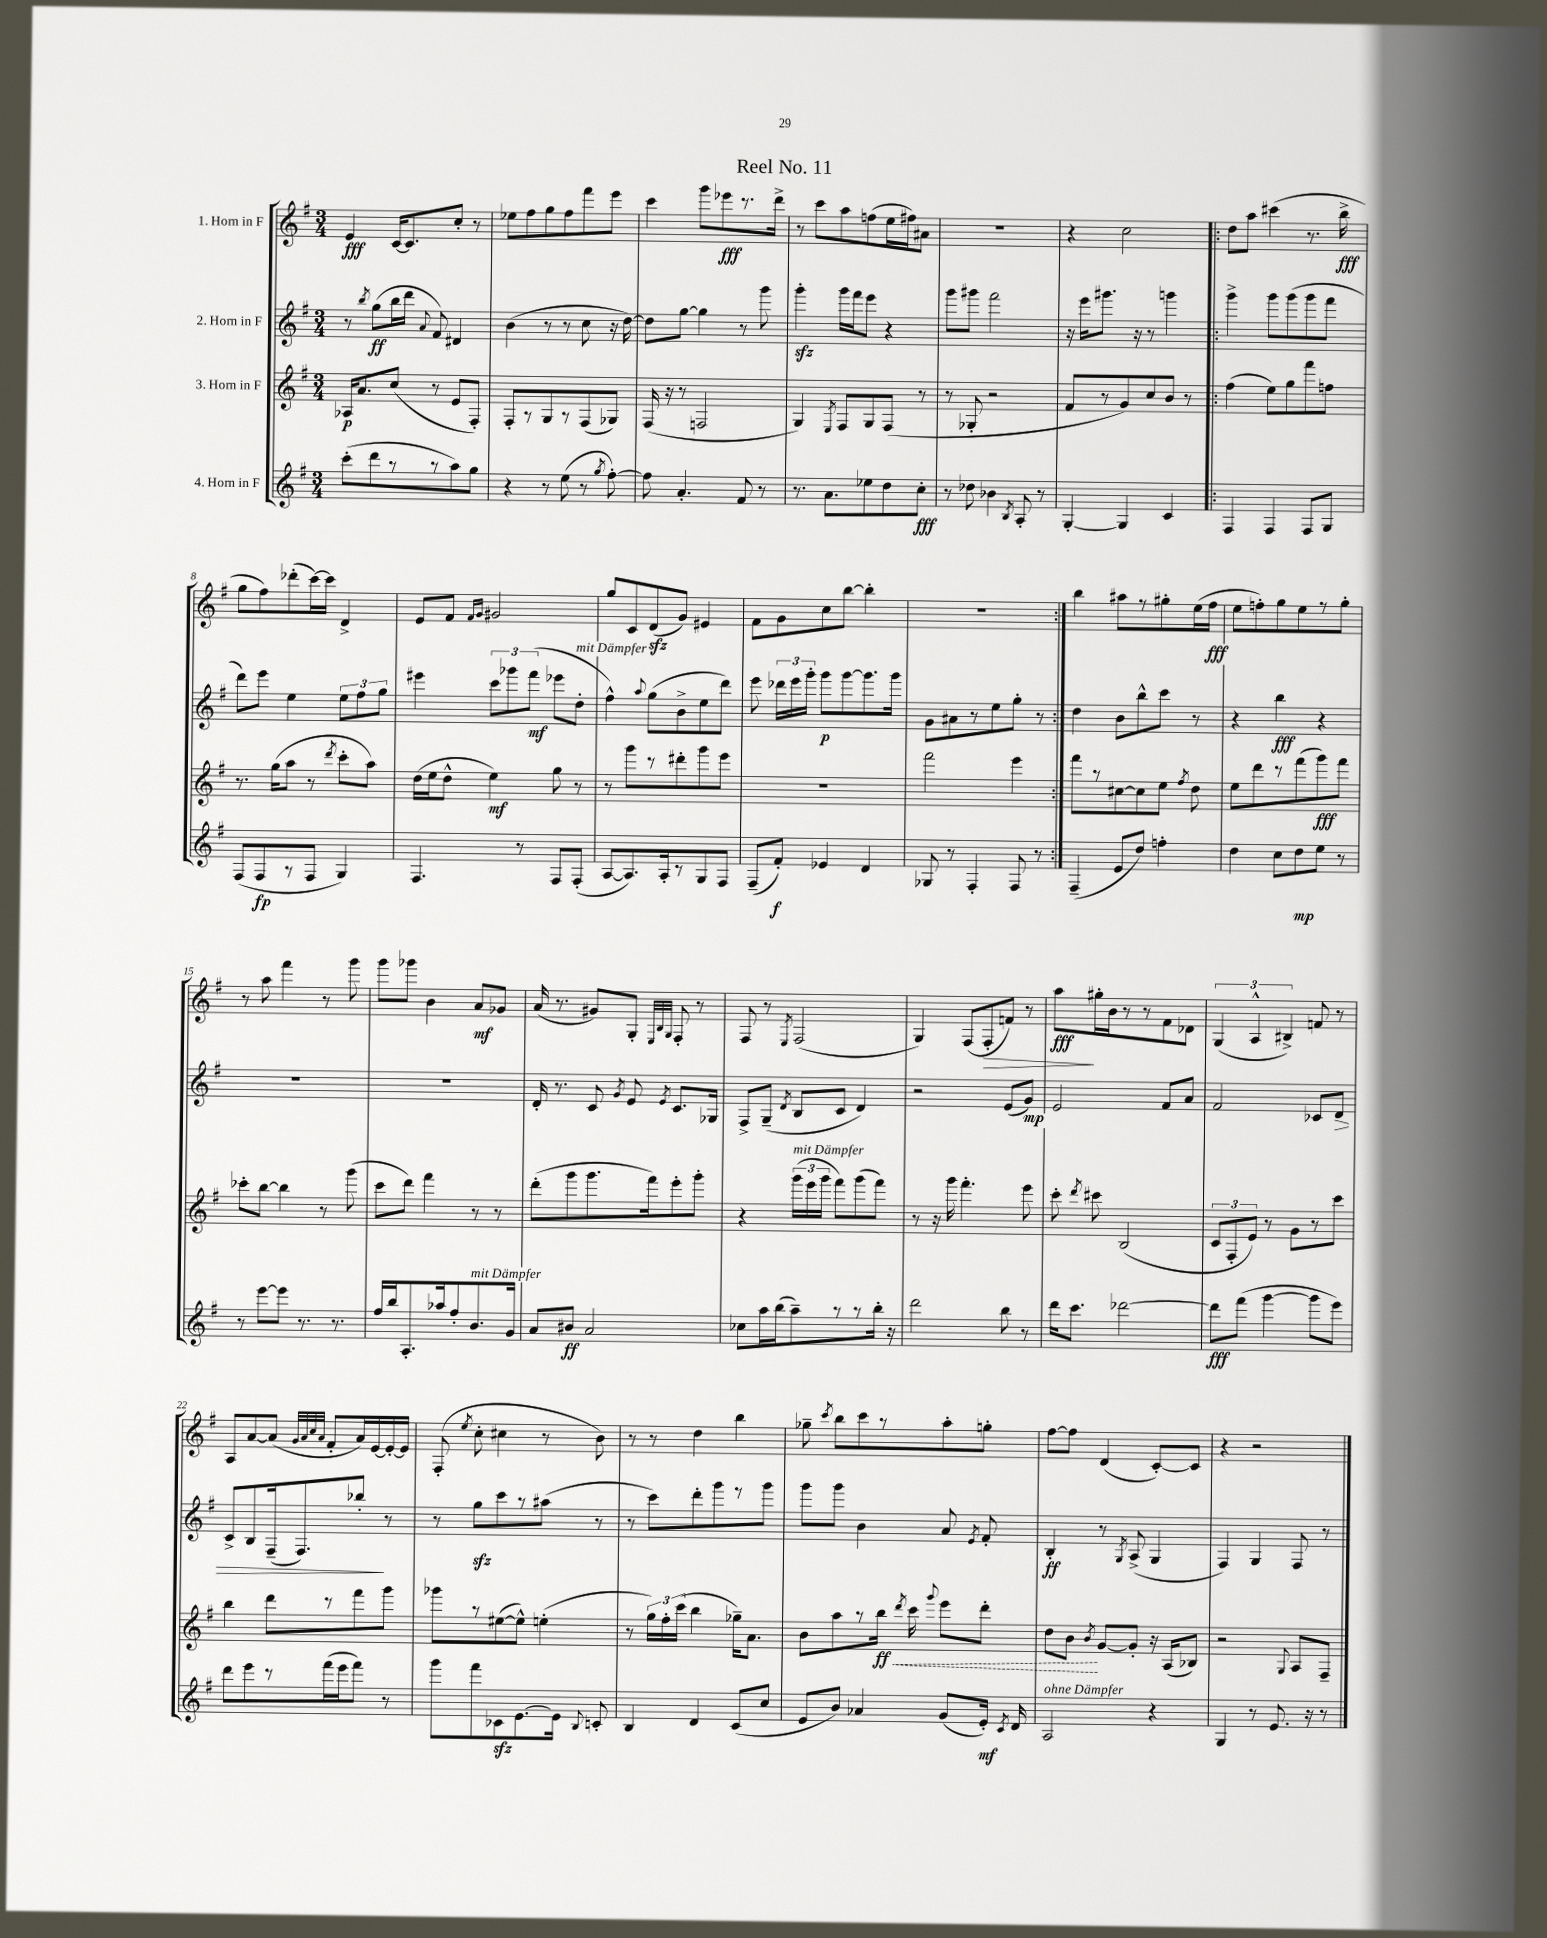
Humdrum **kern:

**kern	**dynam	**kern	**dynam	**kern	**dynam	**kern	**dynam
*part4	*part4	*part3	*part3	*part2	*part2	*part1	*part1
*staff4	*staff4	*staff3	*staff3	*staff2	*staff2	*staff1	*staff1
*I"4. Horn in F	*	*I"3. Horn in F	*	*I"2. Horn in F	*	*I"1. Horn in F	*
*clefG2	*	*clefG2	*	*clefG2	*	*clefG2	*
*k[f#]	*	*k[f#]	*	*k[f#]	*	*k[f#]	*
*M3/4	*	*M3/4	*	*M3/4	*	*M3/4	*
=1	=1	=1	=1	=1	=1	=1	=1
(8ccc'\L	.	16A-X/KL	p	8r	.	4e/	fff
.	.	8.a/	.	.	.	.	.
.	.	.	.	8qbb/	.	.	.
8ddd\	.	.	.	(8gg\L	ff	.	.
8r	.	(8cc/J	.	16bb\L	.	[16c/KL	.
.	.	.	.	16ddd\JJ	.	8.c/]	.
.	.	.	.	8qqa/	.	.	.
8r	.	8r	.	8f#/)	.	.	.
8aa\)	.	8e/L	.	4d#X/	.	8cc'/J	.
8gg\J	.	8F#'/J)	.	.	.	8r	.
=2	=2	=2	=2	=2	=2	=2	=2
4r	.	8F#'/L	.	(4b\	.	8ee-X\L	.
.	.	8r	.	.	.	8ff#\	.
8r	.	8G/	.	8r	.	8gg\	.
(8ee\	.	8r	.	8r	.	8ff#\	.
8r	.	(8F#/	.	8cc\	.	8fff#\	.
8qgg/	.	.	.	.	.	.	.
[8ff#'\)	.	8G-X/J)	.	16r	.	8eee\J	.
.	.	.	.	[16dd\)	.	.	.
=3	=3	=3	=3	=3	=3	=3	=3
8ff#\]	.	(16F#/	.	8dd\L]	.	4ccc\	.
.	.	16r	.	.	.	.	.
4.a'/	.	8r	.	[8gg\J	.	.	.
.	.	2Fn/	.	4gg\]	.	8ggg\L	.
.	.	.	.	.	.	8eee-X\	fff
8f#/	.	.	.	8r	.	8.r	.
8r	.	.	.	8ggg\	.	.	.
.	.	.	.	.	.	16ddd^\Jk	.
=4	=4	=4	=4	=4	=4	=4	=4
8.r	.	4G/)	.	4gggzz'\	.	8r	.
.	.	.	.	.	.	8ccc\L	.
8.a\L	.	.	.	.	.	.	.
.	.	8qE/	.	.	.	.	.
.	.	8F#/L	.	16ggg\LL	.	8aa\	.
.	.	.	.	16fff#\J	.	.	.
8ee-X\	.	8G/	.	8eee\J	.	(8ffn\	.
8dd\	.	(8F#/J	.	4r	.	16ee\L	.
.	.	.	.	.	.	16ff#X\J)	.
8cc'\J	fff	8r	.	.	.	8a#X\J	.
=5	=5	=5	=5	=5	=5	=5	=5
8r	.	8r	.	8ggg\L	.	2.r	.
8dd-X\	.	8G-X'/	.	8ggg#X\J	.	.	.
4b-X\	.	2r	.	2fff#\	.	.	.
8qB/	.	.	.	.	.	.	.
8A'/	.	.	.	.	.	.	.
8r	.	.	.	.	.	.	.
=6	=6	=6	=6	=6	=6	=6	=6
[4G'/	.	8f#/L	.	16r	.	4r	.
.	.	.	.	16eee\KL	.	.	.
.	.	8r	.	8.ggg#X\J	.	.	.
4G/]	.	8g/)	.	.	.	2cc\	.
.	.	.	.	16r	.	.	.
.	.	8cc/	.	8r	.	.	.
4c/	.	8b/J	.	4gggn\	.	.	.
.	.	8r	.	.	.	.	.
=7!|:	=7!|:	=7!|:	=7!|:	=7!|:	=7!|:	=7!|:	=7!|:
4F#/	.	(4ff#\	.	4ggg^\	.	8dd\L	.
.	.	.	.	.	.	8aa\J	.
4F#/	.	8ee\L)	.	8ggg\L	.	(4ccc#X\	.
.	.	8gg\	.	(8ggg\	.	.	.
8F#/L	.	8fff#\	.	8ggg\	.	8.r	.
8G/J	.	8ffn\J	.	8fff#\J	.	.	.
.	.	.	.	.	.	16bb^\	fff
!!LO:LB:g=z
=8	=8	=8	=8	=8	=8	=8	=8
(8F#/L	.	8.r	.	8ddd\L)	.	8gg\L	.
8F#/	fp	.	.	8eee\J	.	8ff#\)	.
.	.	(16gg\KL	.	.	.	.	.
8r	.	8aa\J	.	4ee\	.	(8ddd-X'\	.
8F#/J	.	8r	.	.	.	[16ccc\L)	.
.	.	.	.	.	.	16ccc\JJ]	.
.	.	8qddd/	.	.	.	.	.
4G/)	.	8ccc'\L	.	12ee\L	.	4d^/	.
.	.	.	.	12ff#\	.	.	.
.	.	8aa\J)	.	.	.	.	.
.	.	.	.	12gg\J	.	.	.
=9	=9	=9	=9	=9	=9	=9	=9
4.F#/	.	(16dd\LL	.	4eee#X\	.	8e/L	.
.	.	16ee\J	.	.	.	.	.
.	.	8dd^^\J	.	.	.	8f#/J	.
.	.	.	.	.	.	16qqf#/LL	.
.	.	.	.	.	.	16qqg/JJ	.
.	.	4ee\)	mf	12ccc\L	.	2g#X/	.
.	.	.	.	12ggg-X\	.	.	.
8r	.	.	.	.	.	.	.
.	.	.	.	(12fff#\J	mf	.	.
8F#/L	.	8gg\	.	8eee-X\L	.	.	.
!	!	!	!	!LO:TX:a:i:t=mit Dämpfer	!	!	!
(8F#'/J	.	8r	.	8dd'\J	.	.	.
=10	=10	=10	=10	=10	=10	=10	=10
[8A/L	.	8r	.	4ff#^^\)	.	8gg/L	.
8.A/])	.	8ggg\L	.	.	.	8c/	.
.	.	.	.	8qqaa/	.	.	.
.	.	8r	.	(8gg\L	.	(8dzz/	.
16A'/k	.	.	.	.	.	.	.
8r	.	8ddd#X'\	.	8b^\	.	8g/J)	.
8G/	.	8ggg\	.	8ee\	.	4e#X/	.
8F#/J	.	8eee\J	.	8ddd\J)	.	.	.
=11	=11	=11	=11	=11	=11	=11	=11
(8F#~/L	.	2.r	.	8eee\	.	8f#\L	.
8f#'/J)	f	.	.	24ddd-X\LL	.	8g\	.
.	.	.	.	24eee\	.	.	.
.	.	.	.	24ggg'\JJ	.	.	.
4e-X/	.	.	.	8ggg\L	p	8cc\	.
.	.	.	.	[8ggg\	.	[8bb\J	.
4d/	.	.	.	8.ggg\]	.	4bb'\]	.
.	.	.	.	16ggg\Jk	.	.	.
=12	=12	=12	=12	=12	=12	=12	=12
8G-X/	.	2fff#\	.	8g\L	.	2.r	.
8r	.	.	.	8a#X\	.	.	.
4F#'/	.	.	.	8r	.	.	.
.	.	.	.	8ee\	.	.	.
8F#/	.	4eee\	.	8gg'\J	.	.	.
8r	.	.	.	8r	.	.	.
=13:|!	=13:|!	=13:|!	=13:|!	=13:|!	=13:|!	=13:|!	=13:|!
(4F#~/	.	8fff#\L	.	4dd\	.	4bb\	.
.	.	8r	.	.	.	.	.
8e/L	.	[8cc#X\	.	8b\L	.	8aa#X\L	.
8dd/J)	.	8cc#\]	.	8bb^^\	.	8r	.
4ffn'\	.	8ee\J	.	8ccc\J	.	8gg#X'\	.
.	.	8qff#/	.	.	.	.	.
.	.	8dd\	.	8r	.	(16ee\L	.
.	.	.	.	.	.	16ff#\JJ	fff
=14	=14	=14	=14	=14	=14	=14	=14
4dd\	.	8ee\L	.	4r	.	8ee\L	.
.	.	8ddd\	.	.	.	8ffn'\)	.
8cc\L	.	8r	.	4bb\	fff	8gg\	.
8dd\	mp	(8fff#\	.	.	.	8ee\	.
8ee\J	.	8ggg\)	fff	4r	.	8r	.
8r	.	8fff#\J	.	.	.	8gg'\J	.
!!LO:LB:g=z
=15	=15	=15	=15	=15	=15	=15	=15
8r	.	8ccc-X'\L	.	2.r	.	8r	.
[8eee\L	.	[8bb\J	.	.	.	8aa\	.
8eee\J]	.	4bb\]	.	.	.	4fff#\	.
8.r	.	.	.	.	.	.	.
.	.	8r	.	.	.	8r	.
8.r	.	.	.	.	.	.	.
.	.	(8ggg\	.	.	.	8ggg\	.
=16	=16	=16	=16	=16	=16	=16	=16
16ff#/LL	.	8ccc\L	.	2.r	.	8ggg\L	.
16bb/J	.	.	.	.	.	.	.
8.A'/	.	8ddd\J)	.	.	.	8ggg-X\J	.
.	.	4fff#\	.	.	.	4b\	.
16aa-X/k	.	.	.	.	.	.	.
8ff#'/	.	.	.	.	.	.	.
!LO:TX:a:i:t=mit Dämpfer	!	!	!	!	!	!	!
8.b/	.	8r	.	.	.	8a/L	mf
.	.	8r	.	.	.	8g-X/J	.
16g/Jk	.	.	.	.	.	.	.
=17	=17	=17	=17	=17	=17	=17	=17
8a/L	.	(8ddd'\L	.	16d'/	.	(16a/	.
.	.	.	.	8.r	.	8.r	.
8b#X/J	ff	8ggg\	.	.	.	.	.
2a/	.	8.ggg\	.	8c/	.	8g#X/L)	.
.	.	.	.	8qg/	.	.	.
.	.	.	.	8e/	.	8G'/J	.
.	.	16fff#\k)	.	.	.	.	.
.	.	.	.	.	.	32qqE/LLL	.
.	.	.	.	.	.	32qqB/	.
.	.	.	.	8qe/	.	32qqG/JJJ	.
.	.	8eee'\	.	8.c/L	.	8F#'/	.
.	.	8ggg'\J	.	.	.	8r	.
.	.	.	.	16G-X/Jk	.	.	.
=18	=18	=18	=18	=18	=18	=18	=18
8cc-X\L	.	4r	.	8F#^/L	.	8F#/	.
16aa\L	.	.	.	(8G~/J	.	8r	.
(16bb\J	.	.	.	.	.	.	.
.	.	.	.	8qd/	.	8qE/	.
!	!	!LO:TX:a:i:t=mit Dämpfer	!	!	!	!	!
8aa~\)	.	(24ggg\LL	.	8B/L	.	(2F#/	.
.	.	24eee\	.	.	.	.	.
.	.	24ggg\JJ	.	.	.	.	.
8r	.	8fff#\L)	.	8c/J	.	.	.
8r	.	(8ggg\	.	4d/)	.	.	.
16bb'\Jk	.	8fff#\J)	.	.	.	.	.
16r	.	.	.	.	.	.	.
=19	=19	=19	=19	=19	=19	=19	=19
2ddd\	.	8r	.	2r	.	4G/)	.
.	.	16r	.	.	.	.	.
.	.	16ggg\	.	.	.	.	.
.	.	4.fff#'\	.	.	.	(8F#/L	.
!	!	!	!	!	!	!	!LO:HP:b
.	.	.	.	.	.	8F#'/	>
8bb\	.	.	.	(8e/L	.	8fn/J)	.
8r	.	8eee\	.	8g/J)	mp	8r	.
=20	=20	=20	=20	=20	=20	=20	=20
16ddd\KL	.	8ccc'\	.	2e/	.	8aa\L	fff
8.ccc\J	.	.	.	.	.	.	.
.	.	8qddd/	.	.	.	.	.
.	.	8ccc#X\	.	.	.	16gg#X'\L	]
.	.	.	.	.	.	16b\J	.
[2ddd-X\	.	(2B/	.	.	.	8r	.
.	.	.	.	.	.	8r	.
.	.	.	.	8f#/L	.	8f#\	.
.	.	.	.	8a/J	.	8d-X\J	.
=21	=21	=21	=21	=21	=21	=21	=21
8ddd-\L]	fff	12c/L	.	2f#/	.	(6G/	.
.	.	12F#'/	.	.	.	.	.
(8fff#\J	.	.	.	.	.	.	.
.	.	12e/J)	.	.	.	6A^^/	.
[4ggg\	.	8r	.	.	.	.	.
.	.	.	.	.	.	6B#X^/)	.
.	.	8g\L	.	.	.	.	.
8ggg\L]	.	8r	.	8c-X/L	.	8fn/	.
!	!	!	!	!	!LO:HP:b	!	!
8eee\J)	.	8ccc\J	.	8d/J	>	8r	.
!!LO:LB:g=z
=22	=22	=22	=22	=22	=22	=22	=22
8ddd\L	.	4bb\	.	8c^/L	.	8A/L	.
8eee\	.	.	.	8B/	.	[8a/	.
8r	.	8ddd\L	.	(16F#~/k	.	(8a/J]	.
.	.	.	.	8.F#/)	.	.	.
.	.	.	.	.	.	32qqg/LLL	.
.	.	.	.	.	.	32qqa/	.
.	.	.	.	.	.	32qqcc/	.
.	.	.	.	.	.	32qqa/JJJ	.
(16fff#\L	.	8r	.	.	.	8f#'/L	.
16eee\J	.	.	.	.	.	.	.
8fff#\J)	.	8fff#\	.	8bb-X'/J	.	16a/L)	.
.	.	.	.	.	.	[16e/	.
8r	.	8ggg\J	.	8r	]	16e'/_	.
.	.	.	.	.	.	16e/JJ]	.
=23	=23	=23	=23	=23	=23	=23	=23
8ggg\L	.	8ggg-X\L	.	8r	.	(8F#'/	.
.	.	.	.	.	.	8qee/	.
8fff#\	.	8r	.	8ggzz\L	.	8cc'\	.
8c-Xzz\	.	([8ee#X\	.	8ccc\	.	4cc#X\	.
[8.e\	.	8ee#^^\J])	.	8r	.	.	.
.	.	(4een'\	.	(8aa#X\J	.	8r	.
16e\Jk]	.	.	.	.	.	.	.
8qqB/	.	.	.	.	.	.	.
8cn'/	.	.	.	8r	.	8b\)	.
=24	=24	=24	=24	=24	=24	=24	=24
4B/	.	8r	.	8r	.	8r	.
.	.	24gg\LL)	.	8ccc\L)	.	8r	.
.	.	24ff#'\	.	.	.	.	.
.	.	(24ccc\JJ	.	.	.	.	.
4d/	.	4bb\	.	8ddd'\	.	4dd\	.
.	.	.	.	8ggg\	.	.	.
(8c/L	.	16gg-X~\KL)	.	8r	.	4bb\	.
.	.	8.a\J	.	.	.	.	.
8cc/J	.	.	.	8ggg\J	.	.	.
=25	=25	=25	=25	=25	=25	=25	=25
8e/L	.	8b\L	.	8ggg\L	.	8gg-X~\	.
.	.	.	.	.	.	8qccc/	.
8b/J)	.	8aa\	.	8ggg\J	.	8bb\L	.
4a-X/	.	8r	.	4b\	.	8ccc\	.
!	!	!	!LO:HP:b	!	!	!	!
.	.	16bb\Jk	< ff	.	.	8r	.
.	.	8qddd/	.	.	.	.	.
.	.	16ccc\	.	.	.	.	.
.	.	8qqggg/	.	.	.	.	.
(8g/L	.	8eee\L	.	8a/	.	8aa'\	.
.	.	.	.	8qe/	.	.	.
16e'/Jk)	mf	8ddd'\J	.	8f#'/	.	8ggn'\J	.
8qc/	.	.	.	.	.	.	.
16d/	.	.	.	.	.	.	.
=26	=26	=26	=26	=26	=26	=26	=26
!LO:TX:a:i:t=ohne Dämpfer	!	!	!	!	!	!	!
2A/	.	8dd\L	.	4B'/	ff	[8ff#\L	.
.	.	8b\J	.	.	.	8ff#\J]	.
.	.	8qb/	.	.	.	.	.
.	.	[8g/L	[	8r	.	(4d/	.
.	.	.	.	8qG/	.	.	.
.	.	8g'/J]	.	(8A^/	.	.	.
4r	.	16r	.	4G/	.	[8c'/L)	.
.	.	(16A/KL	.	.	.	.	.
.	.	8B-X/J)	.	.	.	8c/J]	.
=27	=27	=27	=27	=27	=27	=27	=27
4G/	.	2r	.	4F#/)	.	4r	.
8r	.	.	.	4G/	.	2r	.
8.e/	.	.	.	.	.	.	.
.	.	8qqG/	.	.	.	.	.
.	.	8A/L	.	8F#/	.	.	.
16r	.	.	.	.	.	.	.
8r	.	8F#~/J	.	8r	.	.	.
==	==	==	==	==	==	==	==
*-	*-	*-	*-	*-	*-	*-	*-
